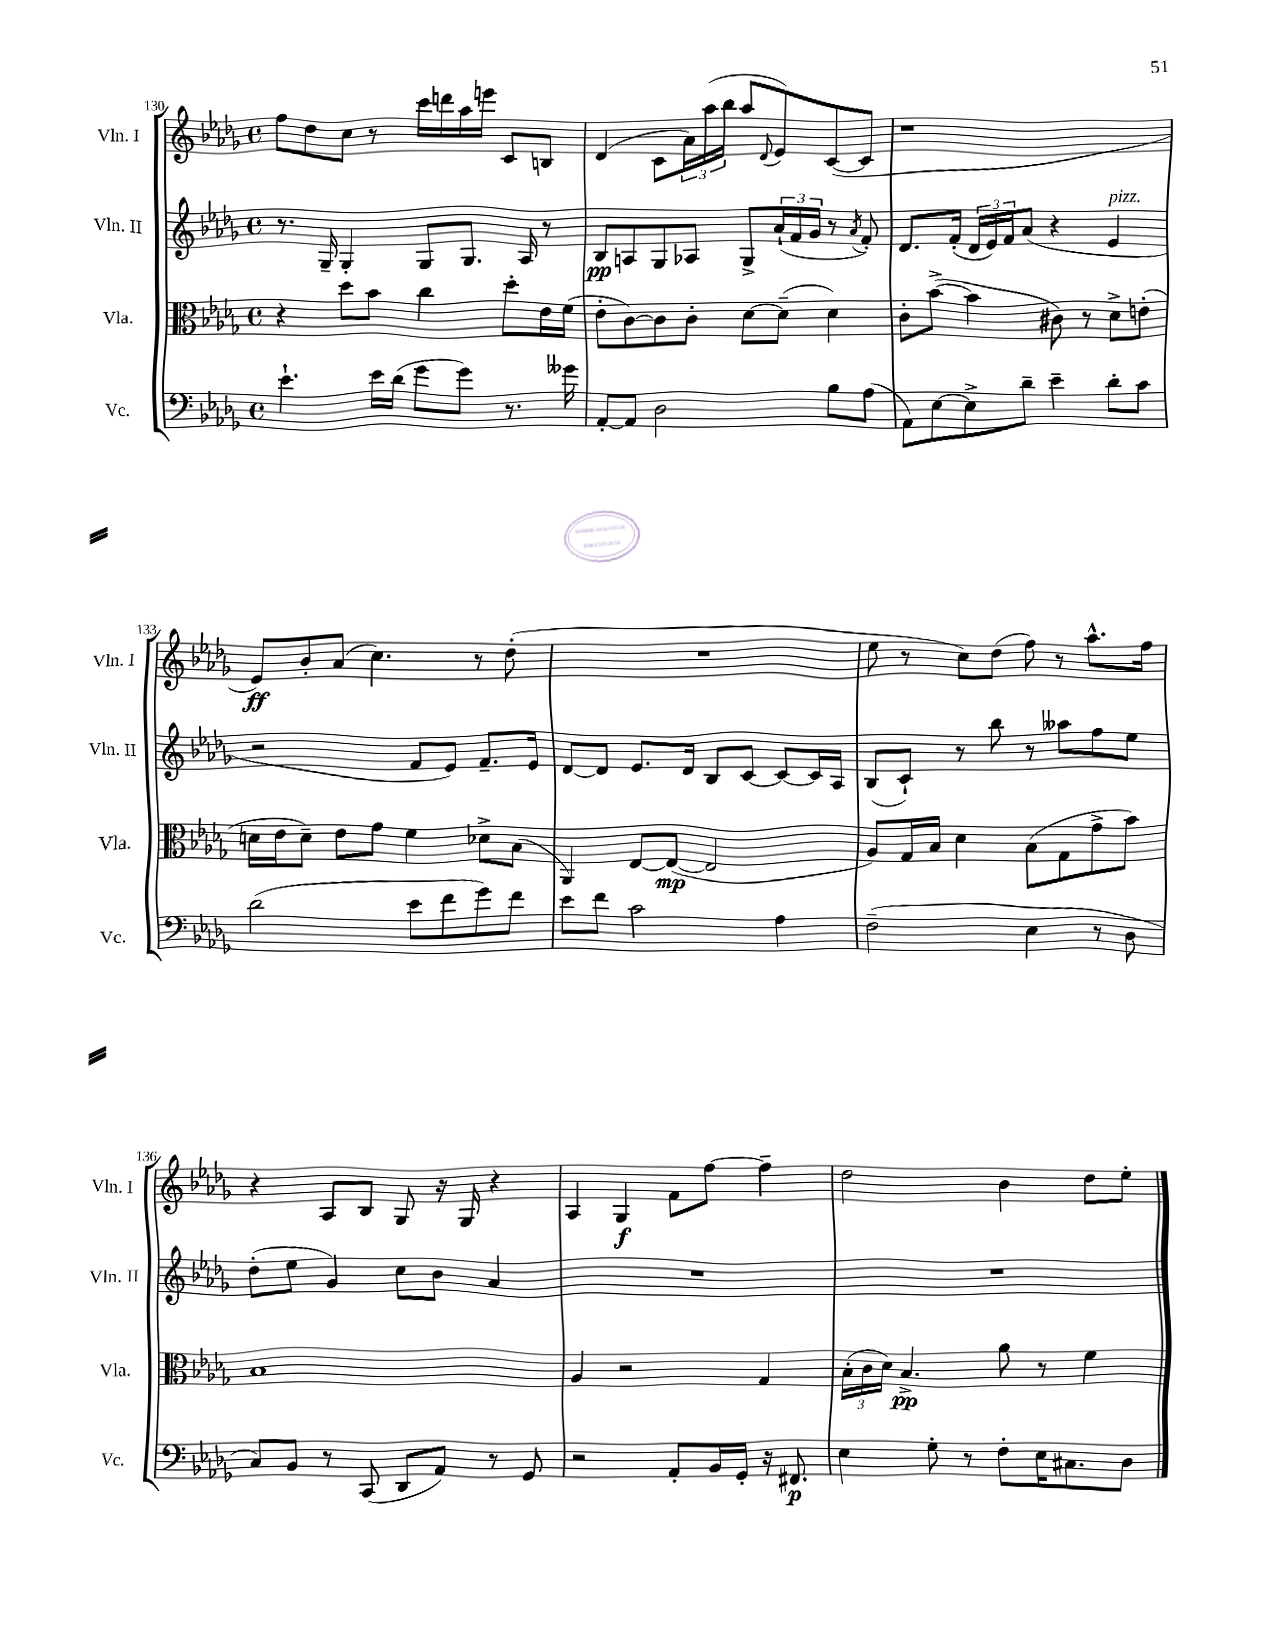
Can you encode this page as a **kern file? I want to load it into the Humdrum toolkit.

**kern	**kern	**kern	**kern
*staff4	*staff3	*staff2	*staff1
*clefF4	*clefC3	*clefG2	*clefG2
*k[b-e-a-d-g-]	*k[b-e-a-d-g-]	*k[b-e-a-d-g-]	*k[b-e-a-d-g-]
*M4/4	*M4/4	*M4/4	*M4/4
*met(c)	*met(c)	*met(c)	*met(c)
4.e-`	4r	8.r	8ff
.	.	.	8dd-
.	.	16G-~	.
.	8dd-	4G-'	8cc
16e-	8b-	.	8r
(16d-	.	.	.
8g-	4cc	8G-	16ccc
.	.	.	16ddd
8g-)	.	8.G-	16aa-
.	.	.	16eee
8.r	8dd-'	.	8c
.	.	16A-	.
.	16e-	8r	8B
16g--	(16f	.	.
=	=	=	=
[8AA-'	8e-'	8B-	(4d-
8AA-]	[8c)	8A	.
2D-	8c]	8G-	8c
.	8c'	8A-	24a-)
.	.	.	(24aa-
.	.	.	24bb-
.	[8d-	8G-^	8aa-
.	.	.	8qqd-
.	(8d-~]	(24a-`	8e-)
.	.	24f	.
.	.	24g-	.
8B-	4d-)	8r	([8c
.	.	8qa-	.
(8A-	.	8f')	8c]
=	=	=	=
8AA-)	8c'	8.d-	1r
[8E-	([8b-^	.	.
.	.	(16f'	.
8E-^]	4b-]	24d-	.
.	.	24e-)	.
.	.	24f	.
8d-~	.	(8a-	.
4e-~	8c#)	4r	.
.	8r	.	.
8d-'	8d-^	4e-	.
8c	(8e'	.	.
=	=	=	=
(2d-	16d	2r	8e-)
.	16e-	.	.
.	8d~)	.	8b-'
.	8e-	.	(8a-
.	8g-	.	4.cc)
8e-	4f	8f	.
8f	.	8e-)	.
8g-)	8d-^	8.f~	8r
8f	(8B-	.	(8dd-'
.	.	16e-	.
=	=	=	=
8e-	4AA-)	[8d-	1r
8f	.	8d-]	.
2c	[8E-	8.e-	.
.	(8E-_	.	.
.	.	16d-	.
.	2E-]	8B-	.
.	.	[8c	.
4A-	.	8c_	.
.	.	16c]	.
.	.	16A-	.
=	=	=	=
(2F~	8A-)	(8B-	8ee-
.	16G-	8c`)	8r
.	16B-	.	.
.	4d-	8r	8cc)
.	.	8bb-	(8dd-
4E-	(8B-	8r	8ff)
.	8G-	8aa--	8r
8r	8g-^	8ff	8.aa-^^
8D-	8b-)	8ee-	.
.	.	.	16ff
=	=	=	=
8C)	1B-	(8dd-'	4r
8BB-	.	8ee-	.
8r	.	4g-)	8A-
(8CC	.	.	8B-
8DD-	.	8cc	8G-
8AA-)	.	8b-	16r
.	.	.	16G-
8r	.	4a-	4r
8GG-	.	.	.
=	=	=	=
2r	4A-	1r	4A-
.	2r	.	4G-
8AA-'	.	.	8f
16BB-	.	.	[8ff
16GG-'	.	.	.
16r	4G-	.	4ff~]
8.FF#	.	.	.
=	=	=	=
4E-	(24B-'	1r	2dd-
.	24c	.	.
.	24d-)	.	.
.	4.B-^	.	.
8G-'	.	.	.
8r	.	.	.
8F'	8a-	.	4b-
16E-	8r	.	.
8.C#	.	.	.
.	4f	.	8dd-
8D-	.	.	8ee-'
==	==	==	==
*-	*-	*-	*-
